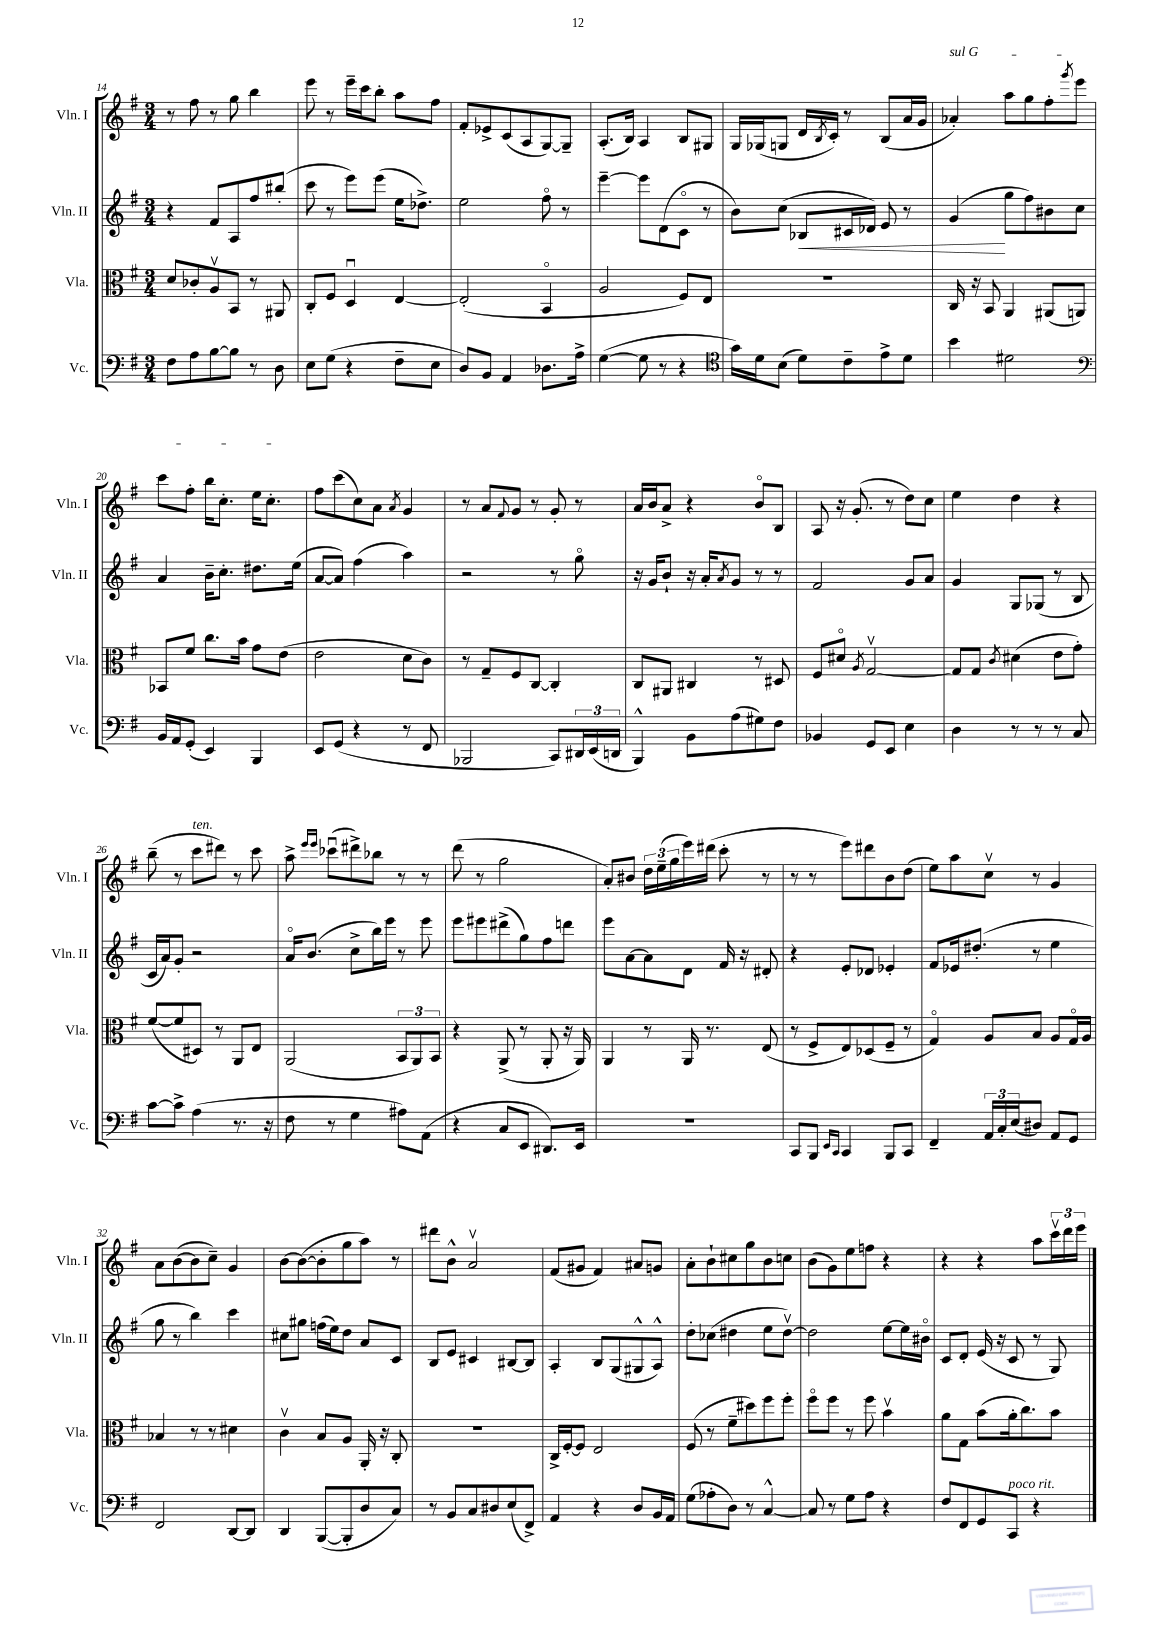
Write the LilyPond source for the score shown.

<<
\new StaffGroup <<
\new Staff = "s0" \with { instrumentName = "Vln. I" shortInstrumentName = "Vln. I" } {
    \clef treble \key g \major \numericTimeSignature \time 3/4
    r8 fis''8 r8 g''8 b''4 |
    e'''8 r8 e'''16-- c'''16 b''8-. a''8 fis''8 |
    fis'8-. ees'8-> c'8( a8 g8~) g8-- |
    a8.-.( b16) a4 b8 gis8 |
    g16 ges16( g8 d'16 \acciaccatura { b8 } c'16-.) r8 b8( a'16 g'16 |
    \once \override TextSpanner.bound-details.left.text = \markup { \italic "sul G" } aes'4-.\startTextSpan) a''8 g''8 fis''8-. \acciaccatura { g'''8 } e'''8 |
    c'''8 fis''8-. b''16 c''8.-. e''16 c''8.-.\stopTextSpan |
    fis''8 c'''8( c''8) a'8 \acciaccatura { a'8 } g'4 |
    r8 a'8 \appoggiatura { fis'8 } g'8 r8 g'8-. r8 |
    a'16 b'16 a'8-> r4 b'8\flageolet b8 |
    a8 r16 g'8.-.( r8 d''8) c''8 |
    e''4 d''4 r4 |
    b''8--( r8 c'''8^\markup { \italic "ten." } dis'''8) r8 c'''8 |
    a''8-> \grace { e'''16 e'''16 } ces'''8\downbow( dis'''8->) bes''8 r8 r8 |
    d'''8( r8 g''2 |
    a'8-.) bis'8 \tuplet 3/2 { d''16 e''16--( g''16 } e'''16) dis'''16( c'''8-. r8 |
    r8 r8 e'''8) dis'''8 b'8 d''8( |
    e''8) a''8 c''8\upbow r8 g'4 |
    a'8 b'8~( b'8 c''8--) g'4 |
    b'8~ b'8~( b'8-. g''8 a''8) r8 |
    dis'''8 b'8-^ a'2\upbow |
    fis'8( gis'8 fis'4) ais'8 g'8 |
    a'8-. b'8-! cis''8 g''8 b'8 c''8 |
    b'8( g'8) e''8 f''8 r4 |
    r4 r4 a''8 \tuplet 3/2 { c'''16\upbow d'''16 e'''16 } \bar "|." |
}
\new Staff = "s1" \with { instrumentName = "Vln. II" shortInstrumentName = "Vln. II" } {
    \clef treble \key g \major \numericTimeSignature \time 3/4
    r4 fis'8 a8 fis''8 bis''8-.( |
    c'''8 r8 e'''8) e'''8( e''16 des''8.->) |
    e''2 fis''8\flageolet r8 |
    e'''4~-- e'''8 d'8( c'8\flageolet r8 |
    b'8) c''8( bes8\< cis'16 des'16) e'8 r8 |
    g'4\!( g''8 fis''8) bis'8 c''8 |
    a'4 b'16-- c''8.-. dis''8. e''16( |
    a'8~ a'8) fis''4( a''4) |
    r2 r8 g''8\flageolet |
    r16 g'16 b'8-! r16 a'16-. \acciaccatura { a'8 } g'8 r8 r8 |
    fis'2 g'8 a'8 |
    g'4 g8 ges8( r8 b8 |
    c'16 a'16) g'8-. r2 |
    a'16\flageolet b'8.( c''8-> b''16) e'''16 r8 e'''8 |
    e'''8 eis'''8 dis'''8->( g''8) fis''8 d'''8 |
    e'''8 a'8~ a'8 d'8 fis'16 r16 dis'8-. |
    r4 e'8-. des'8 ees'4-. |
    fis'8 ees'16 dis''8.-.( r8 e''4 |
    g''8 r8 b''4) c'''4 |
    cis''8 gis''8 f''16( e''16) d''8 a'8 c'8 |
    b8 e'8 cis'4 bis8~ bis8 |
    a4-. b8 g8( gis8-^ a8-^) |
    d''8-. ces''8( dis''4 e''8 dis''8~\upbow) |
    dis''2 e''8~ e''16 bis'16\flageolet |
    c'8 d'8-. e'16( r16 c'8 r8 g8) \bar "|." |
}
\new Staff = "s2" \with { instrumentName = "Vla." shortInstrumentName = "Vla." } {
    \clef alto \key g \major \numericTimeSignature \time 3/4
    d'8 ces'8-. a8\upbow b,8 r8 ais,8 |
    c8-. fis8 d4\downbow e4~ |
    e2-.( b,4\flageolet |
    a2 fis8) e8 |
    R2. |
    c16 r16 b,8 a,4 ais,8( a,8) |
    bes,8 fis'8 c''8. b'16 g'8 e'8( |
    e'2 d'8 c'8) |
    r8 g8-- fis8 c8~ c4-. |
    c8 ais,8 cis4 r8 dis8 |
    fis8 dis'8\flageolet \acciaccatura { a8 } g2~\upbow |
    g8 g8 \acciaccatura { c'8 } dis'4( e'8 g'8-.) |
    fis'8~( fis'8 dis8) r8 a,8 e8 |
    a,2( \tuplet 3/2 { b,8 a,8) b,8 } |
    r4 a,8->( r8 a,8-. r16 a,16) |
    a,4 r8 a,16 r8. e8( |
    r8 fis8-> e8) des8( fis8-- r8 |
    g4\flageolet) a8 b8 a8 g16\flageolet a16 |
    bes4 r8 r8 dis'4 |
    c'4\upbow b8 a8 a,16-. r16 c8-. |
    R2. |
    c16-> fis16~-. fis8 e2 |
    fis8( r8 fis'8-- dis''8) fis''8 fis''8-. |
    fis''8\flageolet fis''8 r8 fis''8 b'4\upbow |
    a'8 g8 b'8( a'16-. c''8.) b'8 \bar "|." |
}
\new Staff = "s3" \with { instrumentName = "Vc." shortInstrumentName = "Vc." } {
    \clef bass \key g \major \numericTimeSignature \time 3/4
    fis8 a8 b8~ b8 r8 d8 |
    e8 g8( r4 fis8-- e8 |
    d8) b,8 a,4 des8. a16-> |
    g4~( g8 r8 r4 |
    \clef tenor g'16) d'16 b8( d'8) c'8-- e'8-> d'8 |
    b'4 dis'2 |
    \clef bass b,16 a,16 g,8-.( e,4) b,,4 |
    e,8 g,8( r4 r8 fis,8 |
    bes,,2 c,8) \tuplet 3/2 { dis,16 e,16( d,16 } |
    b,,4-^) b,8 a8( gis8) fis8 |
    bes,4 g,8 e,8 e4 |
    d4 r8 r8 r8 c8 |
    c'8~ c'8-> a4( r8. r16 |
    fis8 r8 g4 ais8) a,8( |
    r4 c8 e,8 dis,8.) e,16 |
    R2. |
    c,8 b,,8 \grace { e,16 c,16 } c,4 b,,8 c,8 |
    fis,4-- \tuplet 3/2 { a,16 c16-. e16( } dis8) a,8 g,8 |
    fis,2 d,8~ d,8 |
    d,4 b,,8~( b,,8-. d8 c8) |
    r8 b,8 c8 dis8 e8( fis,8->) |
    a,4 r4 d8 b,16 a,16 |
    g8( aes8-. d8) r8 c4~-^ |
    c8 r8 g8 a8 r4 |
    fis8 fis,8 g,8 c,8^\markup { \italic "poco rit." } r4 \bar "|." |
}
>>
>>
\layout { \context { \Score currentBarNumber = #14 } }
